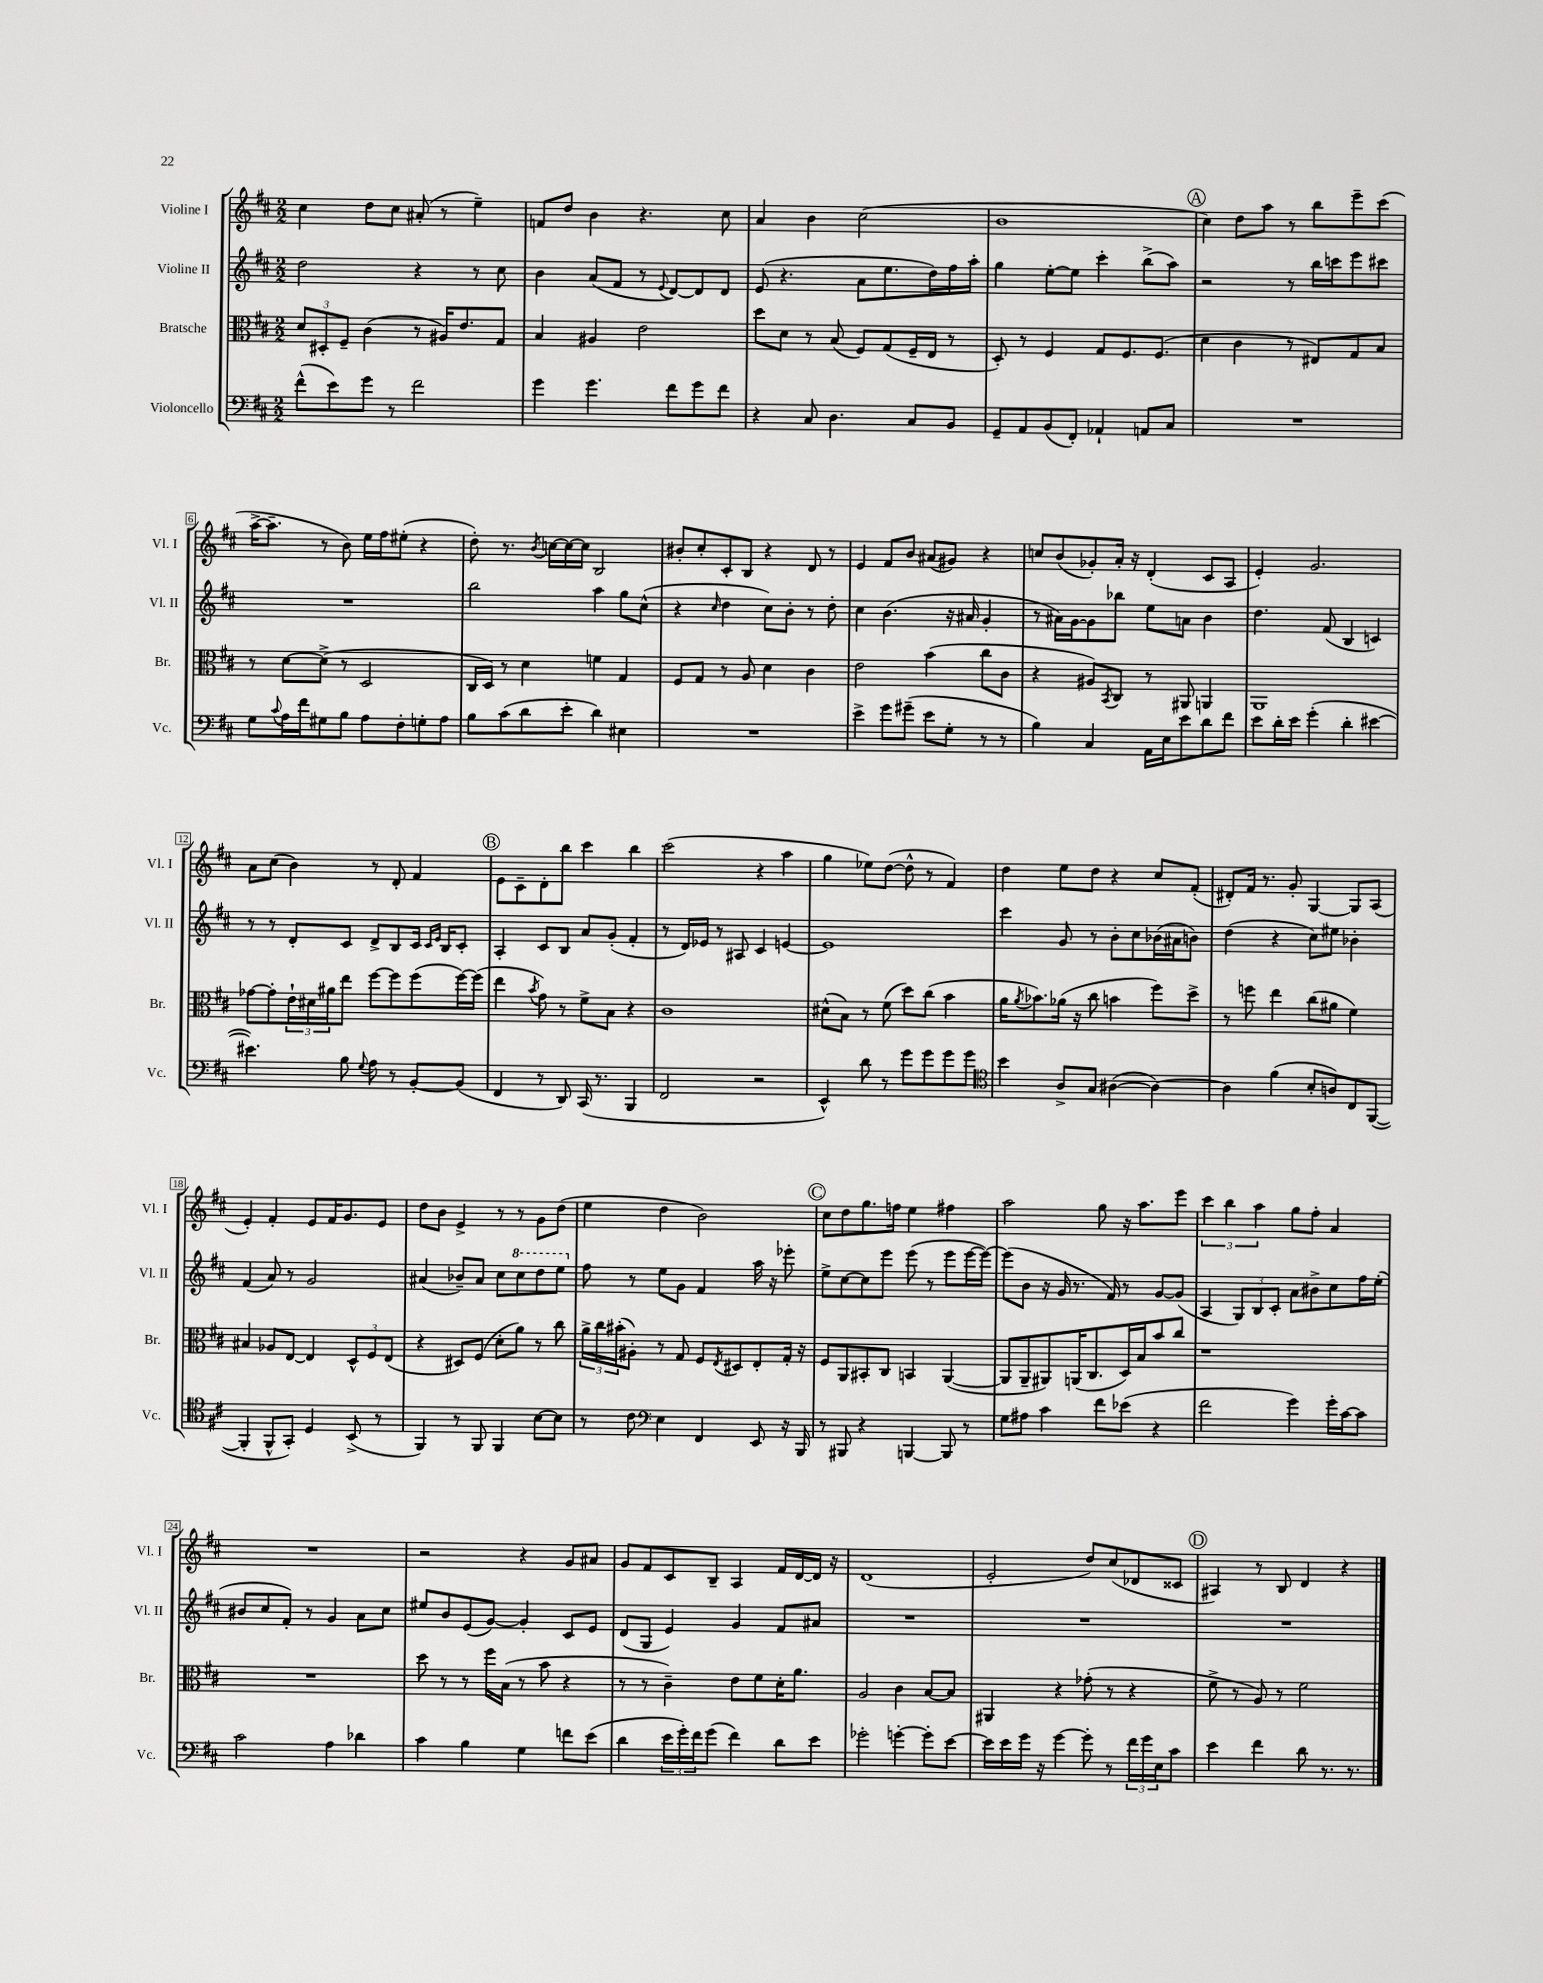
<<
\new StaffGroup <<
\new Staff = "s0" \with { instrumentName = "Violine I" shortInstrumentName = "Vl. I" } {
    \clef treble \key d \major \numericTimeSignature \time 2/2
    cis''4 d''8 cis''8 ais'8-.( r8 e''4--) |
    f'8 d''8 b'4 r4. cis''8 |
    a'4 b'4 cis''2( |
    b'1 |
    \mark \markup { \circle "A" } cis''4) d''8 a''8 r8 b''8 e'''8-- cis'''8( |
    a''16~-> a''8.-- r8 b'8) e''16 fis''16 eis''8-.( r4 |
    d''8-.) r8. \acciaccatura { b'8 } c''16~ c''16~ c''16 b2 |
    bis'8-. cis''8-. cis'8-. b8 r4 d'8 r8 |
    e'4 fis'8 b'8 ais'8( gis'8) r4 |
    c''8 b'8( ges'8-.) a'16-. r16 d'4-.( cis'8 a8 |
    e'4-.) g'2. |
    a'8 cis''8( b'4) r8 d'8-. fis'4 |
    \mark \markup { \circle "B" } e'8 cis'8-- d'8-. b''8 cis'''4 b''4 |
    cis'''2( r4 a''4 |
    g''4 ees''8) d''8~( d''8-^ r8 fis'4) |
    d''4 e''8 d''8 r4 cis''8 fis'8-.( |
    dis'8-.) fis'16 r8. g'8-. g4~ g8 a8( |
    e'4-.) fis'4-. e'8 fis'16 g'8. e'8 |
    d''8 b'8 e'4-> r8 r8 g'8 d''8( |
    e''4 d''4 b'2) |
    \mark \markup { \circle "C" } cis''8 d''8 g''8. f''16 e''4 fis''4 |
    a''2 g''8 r16 a''8. e'''8 |
    \tuplet 3/2 { cis'''4 b''4 a''4 } g''8 fis''8-. a'4 |
    R1 |
    r2 r4 g'8 ais'8 |
    g'8 fis'8 cis'8 b8-- a4 fis'16 d'16~ d'16 r16 |
    d'1( |
    e'2-. d''8) cis''8( des'8 cisis'8 |
    \mark \markup { \circle "D" } ais4) r8 b8 d'4 r4 \bar "|." |
}
\new Staff = "s1" \with { instrumentName = "Violine II" shortInstrumentName = "Vl. II" } {
    \clef treble \key d \major \numericTimeSignature \time 2/2
    d''2 r4 r8 cis''8 |
    b'4 a'8( fis'8 r8 \appoggiatura { e'8 } d'8~) d'8 d'8 |
    e'8( r4. a'8 e''8. d''16) fis''16 a''16-. |
    g''4 e''8~-. e''8 cis'''4-. b''8->( a''8) |
    \mark \markup { \circle "A" } r2 r8 b''16 c'''16 e'''8 cis'''8 |
    R1 |
    b''2 a''4 g''8 cis''8-^( |
    r4 \grace { cis''16 } d''4 cis''8) b'8-. r8 d''8-. |
    cis''4 b'4.( r16 ais'16 g'4-. |
    r8 ais'16) g'16~ g'8 bes''8 e''8 a'8 b'4 |
    d''4. fis'8( b4 c'4) |
    r8 r8 d'8-. cis'8 d'8-> b8 cis'16 \grace { cis'16 e'16 } b16 cis'8-. |
    \mark \markup { \circle "B" } a4-. cis'8 b8 a'8 g'8-.( fis'4-. |
    r8 d'16) ees'16 r8 ais8 cis'4 e'4~ |
    e'1 |
    cis'''4 g'8 r8 b'8-. cis''8 bes'16( ais'16 b'8) |
    d''4( r4 cis''8) eis''8 bes'4-. |
    fis'4( a'8) r8 g'2 |
    ais'4( bes'8--) ais'8 cis''8 \ottava #1 cis'''8 d'''8 e'''8 \ottava #0 |
    fis''8 r8 e''8 g'8 fis'4 a''16 r16 ees'''8-. |
    \mark \markup { \circle "C" } e''8-> cis''8~ cis''8 e'''8 e'''8( r8 e'''8 e'''16~ e'''16~) |
    e'''8( b'8 r16 g'16 r8. fis'16) r8 g'8~ g'8( |
    a4 \tuplet 3/2 { g8) b8 cis'8-. } a'8 bis'8-> cis''8 fis''16 e''16-.( |
    bis'8 cis''8 fis'8-.) r8 g'4 a'8 cis''8 |
    eis''8 b'8 e'8( g'8~) g'4-. cis'8 e'8 |
    d'8( g8 e'4) g'4 fis'8 ais'8 |
    R1 |
    R1 |
    \mark \markup { \circle "D" } R1 \bar "|." |
}
\new Staff = "s2" \with { instrumentName = "Bratsche" shortInstrumentName = "Br." } {
    \clef alto \key d \major \numericTimeSignature \time 2/2
    \tuplet 3/2 { d'8 dis8-. fis8-- } cis'4( r8 ais16) e'8. g8 |
    b4 ais4 e'2 |
    d''8 d'8 r8 b8( fis8) g8( fis16-- e16 r8 |
    d8-.) r8 fis4 g8 fis8. fis8.( |
    \mark \markup { \circle "A" } d'4 cis'4 r8 eis8) g8 b8 |
    r8 d'8~ d'8->( r8 d2 |
    cis16 d16) r8 d'4 f'4 g4 |
    fis8 g8 r8 a8 d'4 cis'4 |
    e'2 b'4( cis''8 cis'8 |
    r4 ais8) \acciaccatura { b,8 } cis8 r8 ais,8 a,4 |
    a,1 |
    ges'8~ ges'8-. \tuplet 3/2 { e'16-! dis'16 ais'16 } e''8 fis''8~ fis''8 fis''8( fis''16~) fis''16( |
    \mark \markup { \circle "B" } e''4 \acciaccatura { b'8 } g'8) r8 fis'8-> b8 r4 |
    cis'1 |
    dis'8-^( b8) r8 fis'8( d''8) cis''8( b'4 |
    a'16 \acciaccatura { a'8 } bes'8.) aes'16( r16 cis''8 b'4 fis''8) d''8-> |
    r8 f''8 e''4 cis''8( ais'8 fis'4) |
    bis4 aes8 e8~ e4 \tuplet 3/2 { d8-^ fis8 e8( } |
    r4 dis8) fis8( d'8-. a'8) r8 cis''8 |
    \tuplet 3/2 { a'16-> cis''16 bis'16-.( } ais8-.) r8 g8 fis8 \acciaccatura { e8 } dis8 e8-. g16-. r16 |
    \mark \markup { \circle "C" } fis8 a,8 bis,8-. cis8 b,4 a,4~( |
    a,8 a,8-- ais,8) a,16( cis8. d16) b16 b'8 cis''8 |
    r1 |
    R1 |
    d''8 r8 r8 fis''16 b16( r8 b'8 r4 |
    r8 r8 cis'4--) e'8 fis'8 d'16-. a'8. |
    a2 cis'4 b8~ b8 |
    ais,4 r4 ges'8-.( r8 r4 |
    \mark \markup { \circle "D" } fis'8-> r8 a8) r8 fis'2 \bar "|." |
}
\new Staff = "s3" \with { instrumentName = "Violoncello" shortInstrumentName = "Vc." } {
    \clef bass \key d \major \numericTimeSignature \time 2/2
    fis'8-^( e'8) g'8 r8 fis'2 |
    g'4 g'4. fis'8 g'8 fis'8 |
    r4 cis8 d4. cis8 b,8 |
    g,8-- a,8 b,8( fis,8-.) aes,4-! a,8 cis8 |
    \mark \markup { \circle "A" } R1 |
    g8 \appoggiatura { cis'8 } a16 fis'16 gis8 b8 a8 fis8-. g8-. a8 |
    b8 cis'8( d'8 e'8-. d'4) eis4 |
    R1 |
    e'4-> g'8 gis'8--( e'8 g8-. r8 r8 |
    b4) cis4 a,16 e16 e'8 d'8 fis'8 |
    e'8 d'16-. e'16 g'4-.( d'4-. eis'4~ |
    eis'4.) b8 \appoggiatura { g8 } a8 r8 b,8~-. b,8( |
    \mark \markup { \circle "B" } fis,4 r8 d,8) cis,16( r8. b,,4 |
    fis,2 r2 |
    e,4-^) d'8 r8 g'8 g'8 g'8 g'8 |
    \clef tenor b'4 a8-> g8 ais4~( ais4~) |
    ais4 fis'4( b8-. a8) cis8 fis,8~( |
    fis,4-. fis,8-^ g,8-.) d4 b,8->( r8 |
    fis,4) r8 fis,8 fis,4 b8~ b8 |
    r8 cis'8 \clef bass e4 fis,4 e,8 r16 b,,16 |
    \mark \markup { \circle "C" } r8 bis,,8 r4 b,,4~ b,,8 r8 |
    g8 ais8 cis'4 fis'8 ees'8( r4 |
    fis'2 g'4) g'16-. cis'16~ cis'8 |
    cis'2 a4 des'4 |
    cis'4 b4 g4 f'8 e'8( |
    d'4 \tuplet 3/2 { e'16 g'16-.) fis'16 } g'8( fis'4) d'8 e'8 |
    ges'2-. g'4~-. g'8-. e'8~ |
    e'16 e'16 g'16 r16 g'4~ g'8-. r8 \tuplet 3/2 { fis'16 g'16 e16 } cis'8 |
    \mark \markup { \circle "D" } e'4 fis'4 d'8 r8. r8. \bar "|." |
}
>>
>>
\layout { \context { \Score \override BarNumber.stencil = #(make-stencil-boxer 0.1 0.3 ly:text-interface::print) } }
